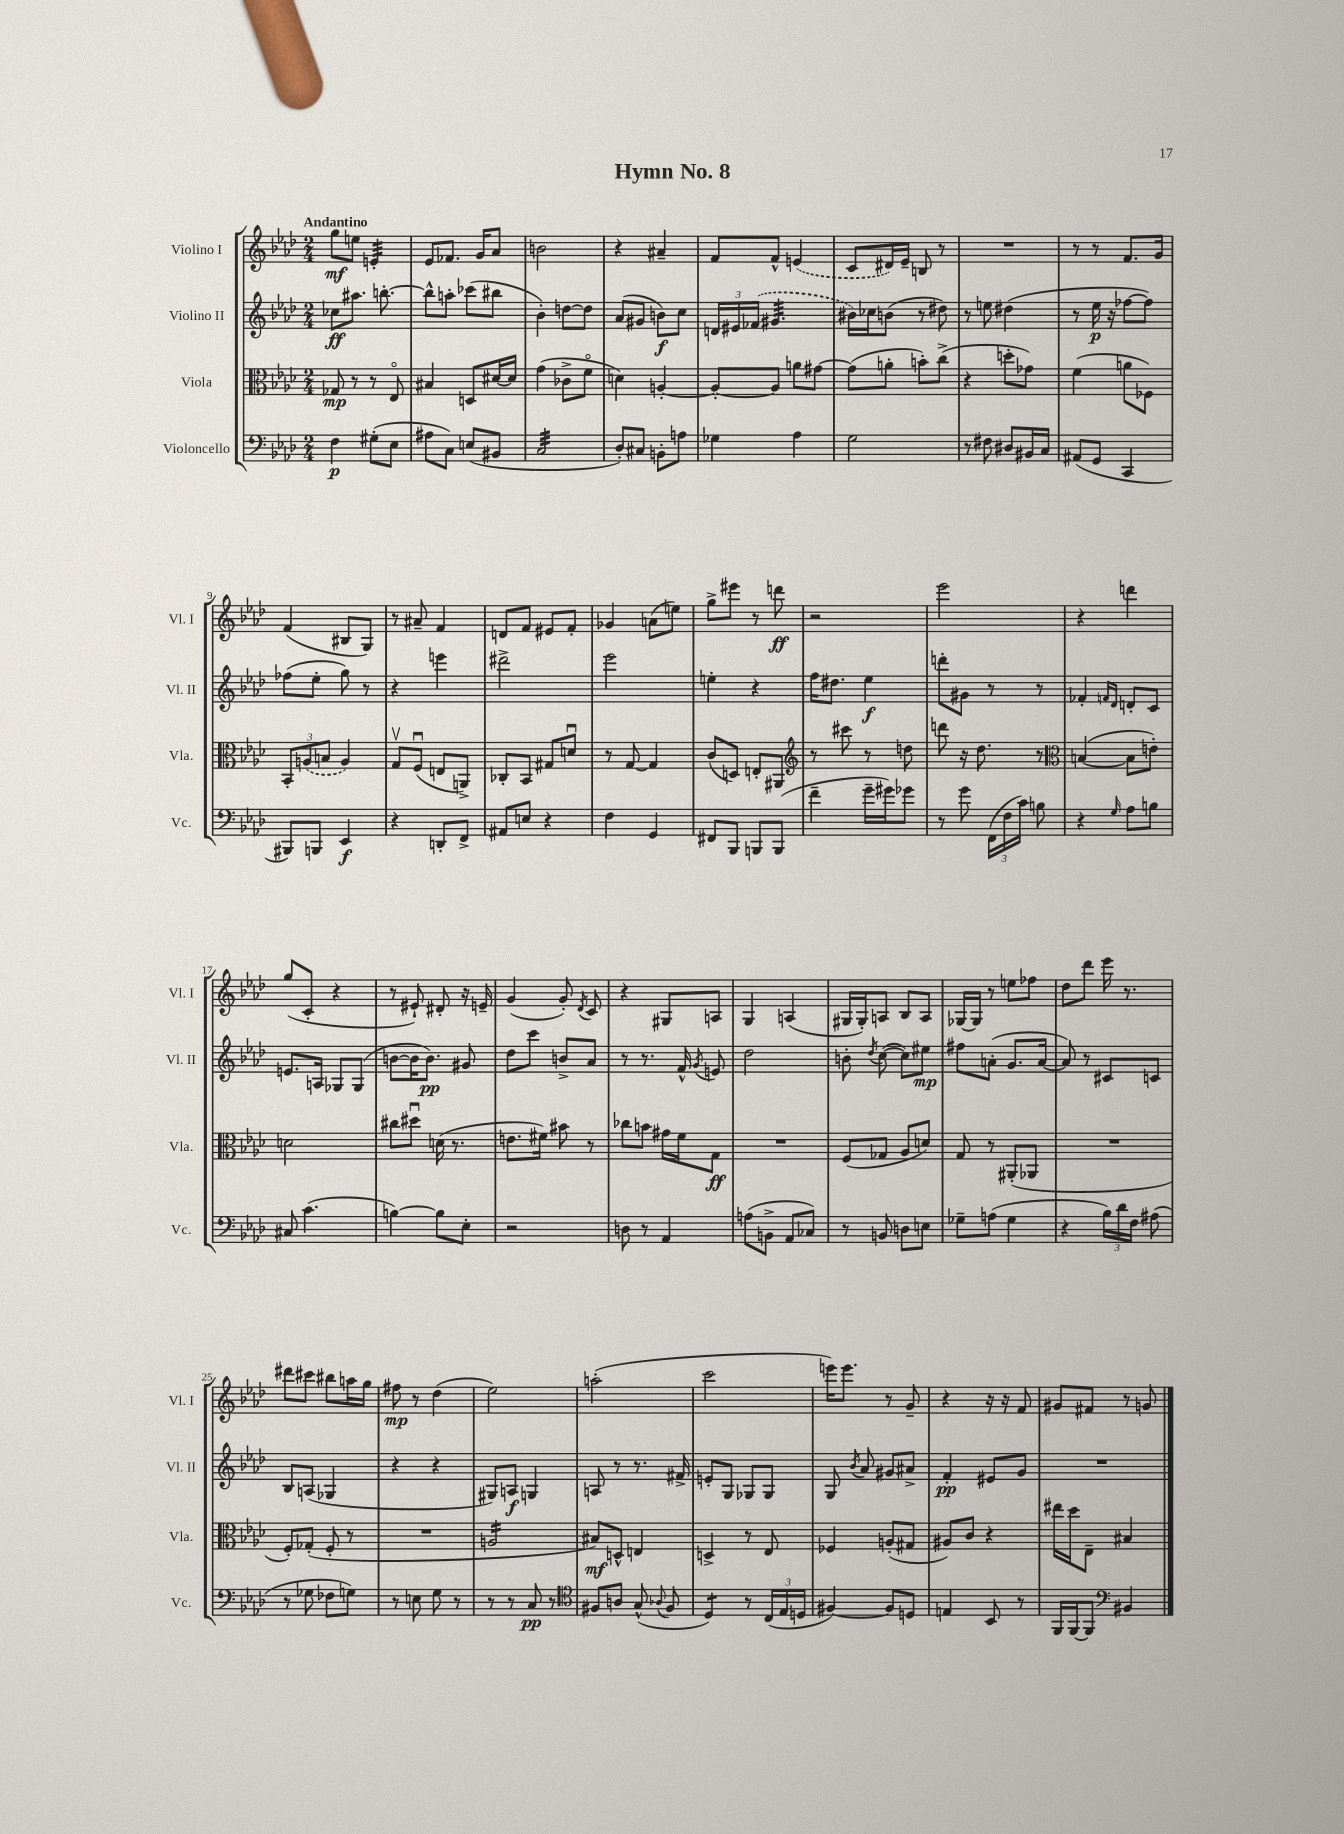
\header { title = "Hymn No. 8" }
<<
\new StaffGroup <<
\new Staff = "s0" \with { instrumentName = "Violino I" shortInstrumentName = "Vl. I" } {
    \clef treble \key aes \major \numericTimeSignature \time 2/4 \tempo "Andantino"
    \autoBeamOff g''8[\mf e''8] e'4:32-. |
    ees'8[ fes'8.] g'16[ aes'8] |
    b'2 |
    r4 ais'4-- |
    f'8[ f'8]-^ \once \slurDashed e'4( |
    c'8[ dis'16) ees'16]-- b8 r8 |
    R2 |
    r8 r8 f'8.[ g'16] |
    f'4( bis8[ g8]) |
    r8 ais'8-- f'4 |
    d'8[ f'8] eis'8[ f'8]-. |
    ges'4 a'8[( e''8]) |
    g''8[-> eis'''8] r8 d'''8\ff |
    r2 |
    ees'''2 |
    r4 d'''4 |
    g''8[( c'8]-. r4 |
    r8 eis'8-!) dis'8-. r16 e'16-- |
    g'4( g'8-.) \acciaccatura { des'8 } c'8 |
    r4 gis8[ a8] |
    g4 a4( |
    gis16[ gis16-.) a8] bes8[ a8] |
    ges16[~ ges16] r8 e''8[ fes''8] |
    des''8[ des'''8] ees'''16 r8. |
    dis'''8[ cis'''8] bis''8[ a''16 g''16] |
    fis''8\mp r8 des''4( |
    ees''2) |
    a''2-.( |
    c'''2 |
    e'''16[) e'''8.] r8 g'8-- |
    r4 r16 r16 f'8 |
    gis'8[ fis'8] r8 g'8 \bar "|." |
}
\new Staff = "s1" \with { instrumentName = "Violino II" shortInstrumentName = "Vl. II" } {
    \clef treble \key aes \major \numericTimeSignature \time 2/4
    \autoBeamOff ces''8[\ff ais''8.] b''8.~-. |
    b''8[-^ a''8]-. ces'''8[( bis''8] |
    bes'4-.) d''8[~ d''8] |
    aes'8[( gis'8] b'8[\f) c''8] |
    \tuplet 3/2 { d'16[ eis'16 \once \slurDashed fes'16]( } gis'4.:32 |
    bis'16[) ces''16 b'8]( r8 dis''8) |
    r8 e''8 dis''4( |
    r8 ees''16\p r16 fes''8[~ fes''8]) |
    fes''8[( ees''8]-. g''8) r8 |
    r4 e'''4 |
    dis'''2-> |
    ees'''2 |
    e''4-. r4 |
    f''16[ dis''8.] ees''4\f |
    d'''8[-. gis'8] r8 r8 |
    fes'4-. \grace { f'16[ des'16] } d'8[-. c'8] |
    e'8.[ a16] ges8[ ges8]( |
    b'8[~ b'16 b'8.]\pp) gis'8 |
    des''8[ c'''8] b'8[-> aes'8] |
    r8 r8. f'16-^ \acciaccatura { g'8 } e'8 |
    des''2 |
    b'8-. \acciaccatura { des''8 } c''8~( c''8[) eis''8]\mp |
    fis''8[ a'8]-.( g'8.[ a'16]~ |
    a'8) r8 cis'8[ c'8] |
    bes8[ a8]( ges4 |
    r4 r4 |
    gis8[) a8]\f g4 |
    a8 r8 r8. fis'16-> |
    e'8[-. g8] ges8[ ges8] |
    g8 \acciaccatura { bes'8 } aes'8 gis'8[ ais'8]-> |
    f'4-.\pp eis'8[ g'8] |
    R2 \bar "|." |
}
\new Staff = "s2" \with { instrumentName = "Viola" shortInstrumentName = "Vla." } {
    \clef alto \key aes \major \numericTimeSignature \time 2/4
    \autoBeamOff ges8\mp r8 r8 ees8\flageolet |
    bis4 d8[ dis'16~ dis'16] |
    g'4( ces'8[-> f'8]\flageolet |
    d'4) a4~-. |
    a8[~-. a8] a'8[ gis'8]~ |
    gis'8[( a'8]-. b'8[-.) c''8]->( |
    r4 d''8[-. ges'8]) |
    f'4( a'8[ fes8]) |
    \tuplet 3/2 { bes,8[-. \once \slurDashed a8( b8] } a4) |
    g8[\upbow f8]\downbow( e8[ a,8]->) |
    ces8[-. bes,8] gis8[ d'8]\downbow |
    r8 g8~ g4 |
    c'8[( d8]) e8[-. ais,8] |
    \clef treble r8 cis'''8 r8 d''8 |
    d'''8 r16 des''8. r8 |
    \clef alto b4~( b8[ e'8]-.) |
    d'2 |
    cis''8[ dis''8]\downbow d'16( r8. |
    e'8.[ fis'16]) bis'8 r8 |
    ces''8[ b'8] gis'16[ f'16 g8]\ff |
    R2 |
    f8[( ges8] aes8[ d'8]) |
    g8 r8 ais,8[-.( aes,8] |
    R2 |
    f8[-.) ges8]-.( f8-. r8 |
    R2 |
    a2:16 |
    bis8[\mf) d8]-^ e4 |
    d4-> r8 ees8 |
    fes4 a8[-.( gis8] |
    ais8[) c'8] r4 |
    eis''16[ des''16 ees8]-- bis4 \bar "|." |
}
\new Staff = "s3" \with { instrumentName = "Violoncello" shortInstrumentName = "Vc." } {
    \clef bass \key aes \major \numericTimeSignature \time 2/4
    \autoBeamOff f4\p gis8[-.( ees8] |
    ais8[ c8]) e8[( bis,8] |
    c2:32 |
    des8[-.) cis8] b,8[-. a8] |
    ges4 aes4 |
    g2 |
    r8 fis8 dis8[ bis,16 c16] |
    ais,8[( g,8] c,4 |
    bis,,8[) b,,8] ees,4\f |
    r4 d,8[-. f,8]-> |
    ais,8[ e8] r4 |
    f4 g,4 |
    fis,8[ bes,,8] b,,8[ b,,8]( |
    f'4-- g'16[-- gis'16) ges'8] |
    r8 g'8 \tuplet 3/2 { f,16[( f16 c'16]) } b8 |
    r4 \grace { g16 } aes8[ b8] |
    cis8 c'4.( |
    b4~) b8[ ees8]-. |
    r2 |
    d8 r8 aes,4 |
    a8[( b,8]-> aes,8[ ces8]) |
    r8 b,8 d8[ e8] |
    ges8[-- a8]( ges4 |
    r4 \tuplet 3/2 { bes16[) des'16 f16] } ais8( |
    r8 ges8 fes8[ g8]) |
    r8 e8 g8 r8 |
    r8 r8 c8\pp r8 |
    \clef tenor fis8[ a8] g8-^( \appoggiatura { aes8 } fis8 |
    des4:8) r8 \tuplet 3/2 { c16[( ees16 d16] } |
    fis4~) fis8[ d8] |
    e4 bes,8 r8 |
    f,16[ f,16~ f,8] \clef bass bis,4 \bar "|." |
}
>>
>>
